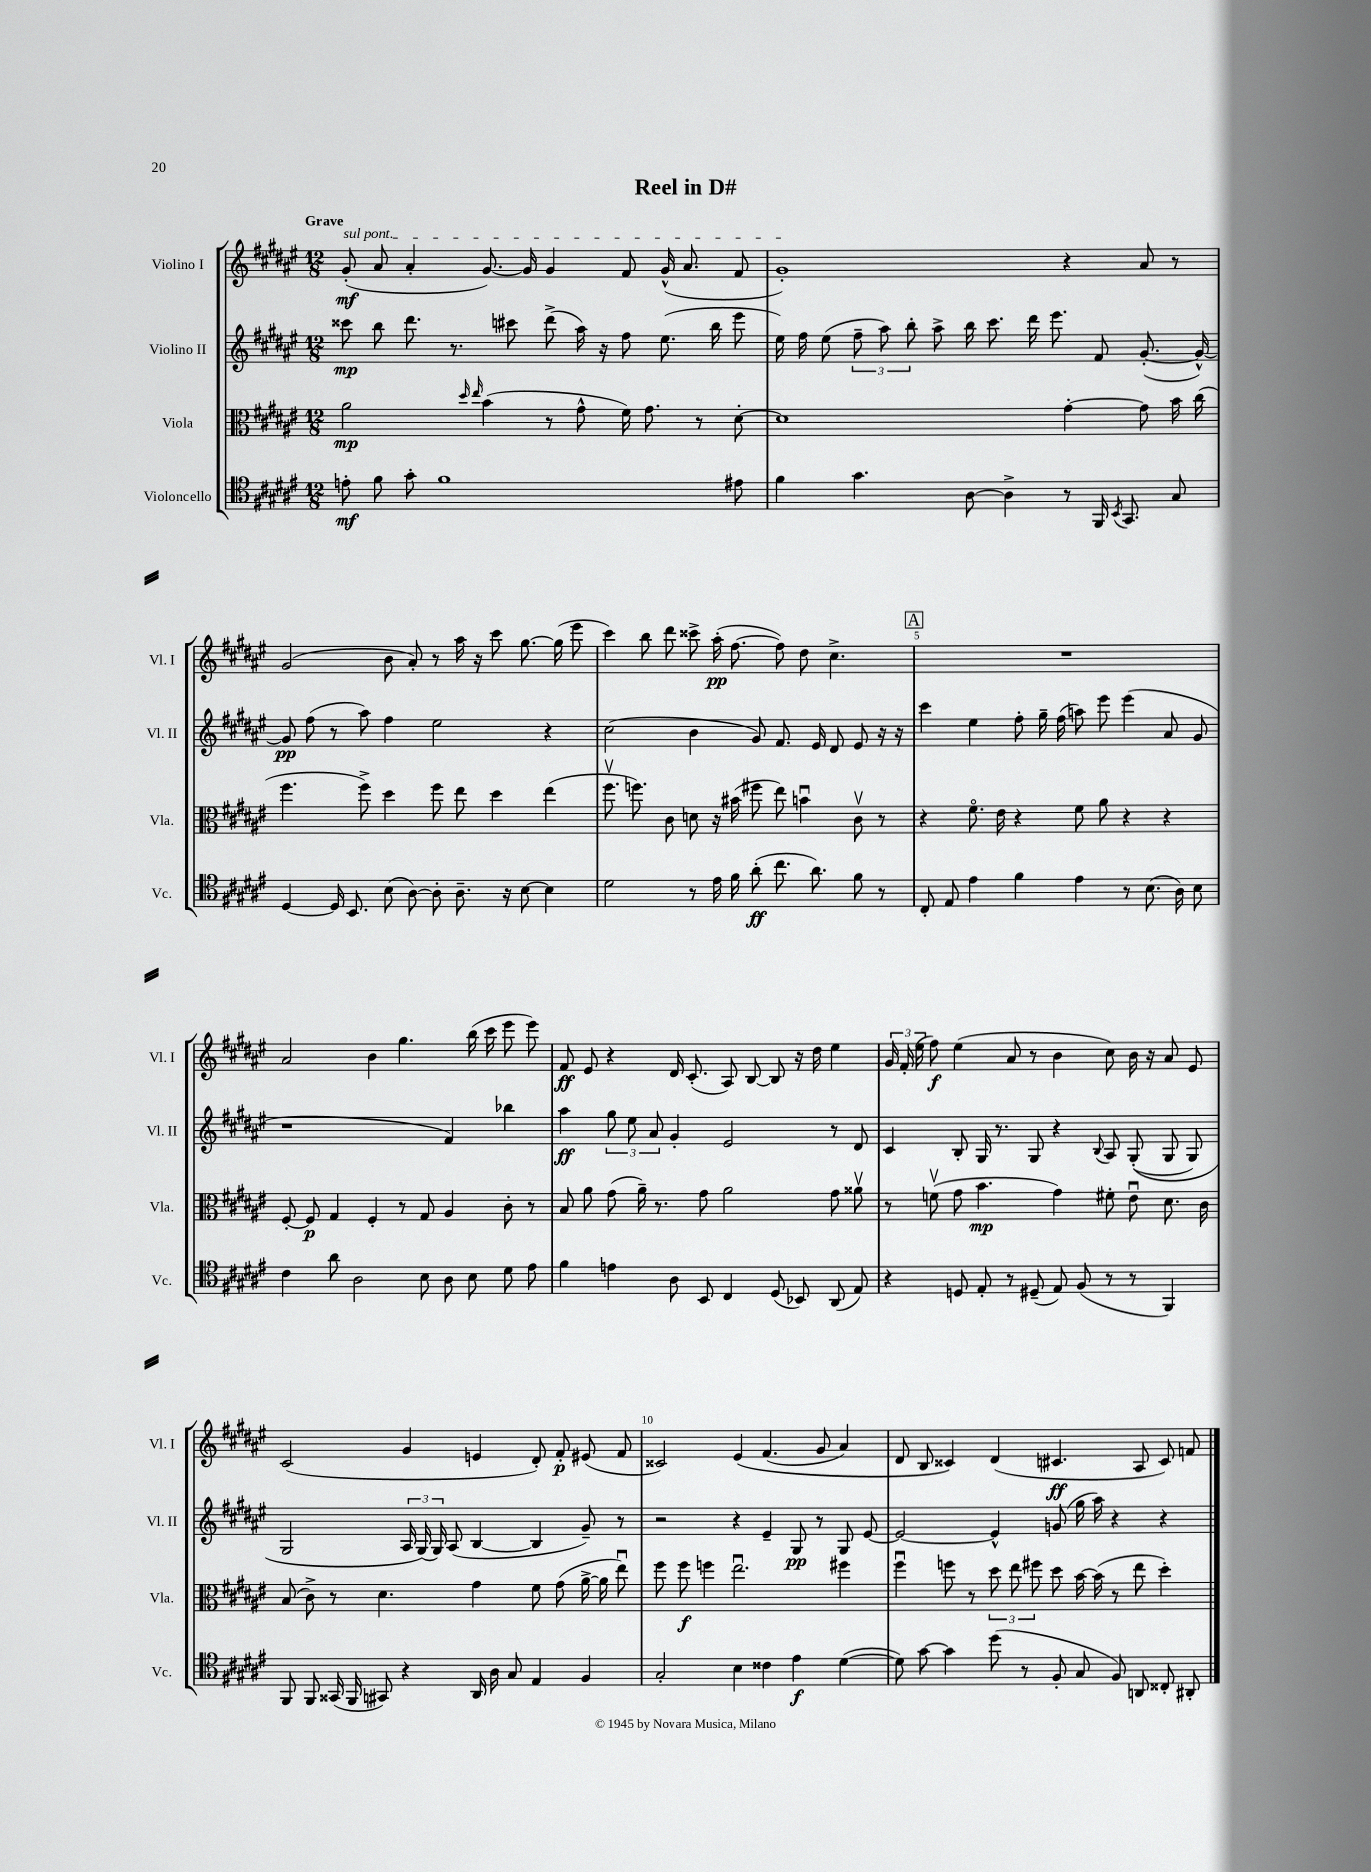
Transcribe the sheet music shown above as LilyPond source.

\header { title = "Reel in D#" }
<<
\new StaffGroup <<
\new Staff = "s0" \with { instrumentName = "Violino I" shortInstrumentName = "Vl. I" } {
    \clef treble \key fis \major \numericTimeSignature \time 12/8 \tempo "Grave"
    \autoBeamOff \once \override TextSpanner.bound-details.left.text = \markup { \italic "sul pont." } gis'8-.\mf\startTextSpan( ais'8 ais'4-. gis'8.~) gis'16 gis'4 fis'8 gis'16-^( ais'8. fis'8 |
    gis'1-.\stopTextSpan) r4 ais'8 r8 |
    gis'2( b'8 ais'8-.) r8 ais''16 r16 cis'''8 gis''8.~ gis''16( eis'''8 |
    cis'''4) b''8 dis'''8 cisis'''8-> ais''16-.\pp( fis''8.~ fis''8) dis''8 cis''4.-> |
    \mark \markup { \box "A" } R1. |
    ais'2 b'4 gis''4. b''16( cis'''16 eis'''8 eis'''8) |
    fis'8\ff eis'8 r4 dis'16 cis'8.-.( ais8) b8~ b8 r16 dis''16 eis''4 |
    \tuplet 3/2 { gis'16 fis'16-.( eis''16 } fis''8\f) eis''4( ais'8 r8 b'4 cis''8) b'16 r16 ais'8 eis'8 |
    cis'2( gis'4 e'4 dis'8-.) fis'8-.\p eis'8( fis'8 |
    cisis'2) eis'4\( fis'4.( gis'8 ais'4) |
    dis'8 b8 cisis'4\) dis'4( cis'4.\ff ais8 cis'8) f'8 \bar "|." |
}
\new Staff = "s1" \with { instrumentName = "Violino II" shortInstrumentName = "Vl. II" } {
    \clef treble \key fis \major \numericTimeSignature \time 12/8
    \autoBeamOff cisis'''8\mp b''8 dis'''8. r8. cis'''8 dis'''8->( ais''16) r16 fis''8 eis''8.( b''16 eis'''8 |
    eis''16) fis''16 eis''8( \tuplet 3/2 { fis''8-- ais''8) b''8-. } ais''8-> b''16 cis'''8. dis'''16 eis'''8. fis'8 gis'8.~-.( gis'16~-^) |
    gis'8\pp fis''8( r8 ais''8) fis''4 eis''2 r4 |
    cis''2( b'4 gis'8) fis'8. eis'16 dis'8 eis'8 r16 r16 |
    \mark \markup { \box "A" } cis'''4 eis''4 fis''8-. gis''16-- fis''16( a''8) eis'''8 eis'''4( ais'8 gis'8 |
    r1 fis'4) bes''4 |
    ais''4\ff \tuplet 3/2 { gis''8 eis''8 ais'8 } gis'4-. eis'2 r8 dis'8 |
    cis'4 b8-. gis16 r8. gis8 r4 \appoggiatura { b8 } ais8 gis8-.(\( gis8 gis8) |
    gis2 \tuplet 3/2 { ais16 gis16(\) gis16) } ais8( b4~ b4 gis'8--) r8 |
    r2 r4 eis'4-- gis8\pp r8 gis8 eis'8~ |
    eis'2~ eis'4-^ g'8( gis''16 ais''16) r4 r4 \bar "|." |
}
\new Staff = "s2" \with { instrumentName = "Viola" shortInstrumentName = "Vla." } {
    \clef alto \key fis \major \numericTimeSignature \time 12/8
    \autoBeamOff ais'2\mp \grace { dis''16 eis''16 } b'4( r8 gis'8-^ fis'16) gis'8. r8 dis'8~-. |
    dis'1 gis'4~-. gis'8 b'16 cis''16( |
    fis''4. fis''8->) dis''4 fis''8 eis''8 dis''4 eis''4( |
    fis''8.\upbow f''8.) cis'8 d'8 r16 bis'16( fis''8 eis''8) b'4\downbow cis'8\upbow r8 |
    \mark \markup { \box "A" } r4 fis'8.\flageolet eis'16 r4 fis'8 ais'8 r4 r4 |
    fis8~-. fis8\p gis4 fis4-. r8 gis8 ais4 cis'8-. r8 |
    b8 ais'8 gis'8( ais'16--) r8. gis'8 ais'2 gis'8 aisis'8\upbow |
    r8 f'8\upbow( gis'8 b'4.\mp gis'4) fis'8-. eis'8\downbow dis'8. cis'16 |
    b8( cis'8->) r8 dis'4. gis'4 fis'8 gis'8( ais'16~-> ais'16 eis''8\downbow) |
    fis''8 fis''8\f f''4 eis''2.\downbow fis''4 |
    fis''4\downbow f''8 r8 \tuplet 3/2 { dis''8 eis''8 fis''8 } dis''8 b'16~ b'16( r8 eis''8 dis''4-.) \bar "|." |
}
\new Staff = "s3" \with { instrumentName = "Violoncello" shortInstrumentName = "Vc." } {
    \clef tenor \key fis \major \numericTimeSignature \time 12/8
    \autoBeamOff e'8-.\mf fis'8 gis'8-. fis'1 eis'8 |
    fis'4 gis'4. ais8~ ais4-> r8 fis,16 \acciaccatura { b,8 } gis,8. gis8 |
    dis4~ dis16 b,8. b8( ais8~) ais8-. ais8.-- r16 b8~ b4 |
    dis'2 r8 eis'16 fis'16 ais'8-.\ff( cis''8. ais'8.) fis'8 r8 |
    \mark \markup { \box "A" } cis8-. eis8 eis'4 fis'4 eis'4 r8 b8.( ais16) b8 |
    cis'4 ais'8 ais2 b8 ais8 b8 dis'8 eis'8 |
    fis'4 e'4 ais8 b,8 cis4 dis8( bes,8) ais,8( eis8) |
    r4 d8 eis8-. r8 dis8--( eis8) fis8( r8 r8 fis,4) |
    fis,8 fis,8 gisis,16( fis,16 gis,8) r4 ais,16 ais16 gis8 eis4 fis4 |
    gis2-. b4 cisis'4 eis'4\f dis'4~( |
    dis'8) gis'8~ gis'4 dis''8( r8 fis8-. gis8 fis8) a,8 cisis8-. ais,8-. \bar "|." |
}
>>
>>
\layout { \context { \Score \override BarNumber.break-visibility = ##(#f #t #t) barNumberVisibility = #(every-nth-bar-number-visible 5) } }
